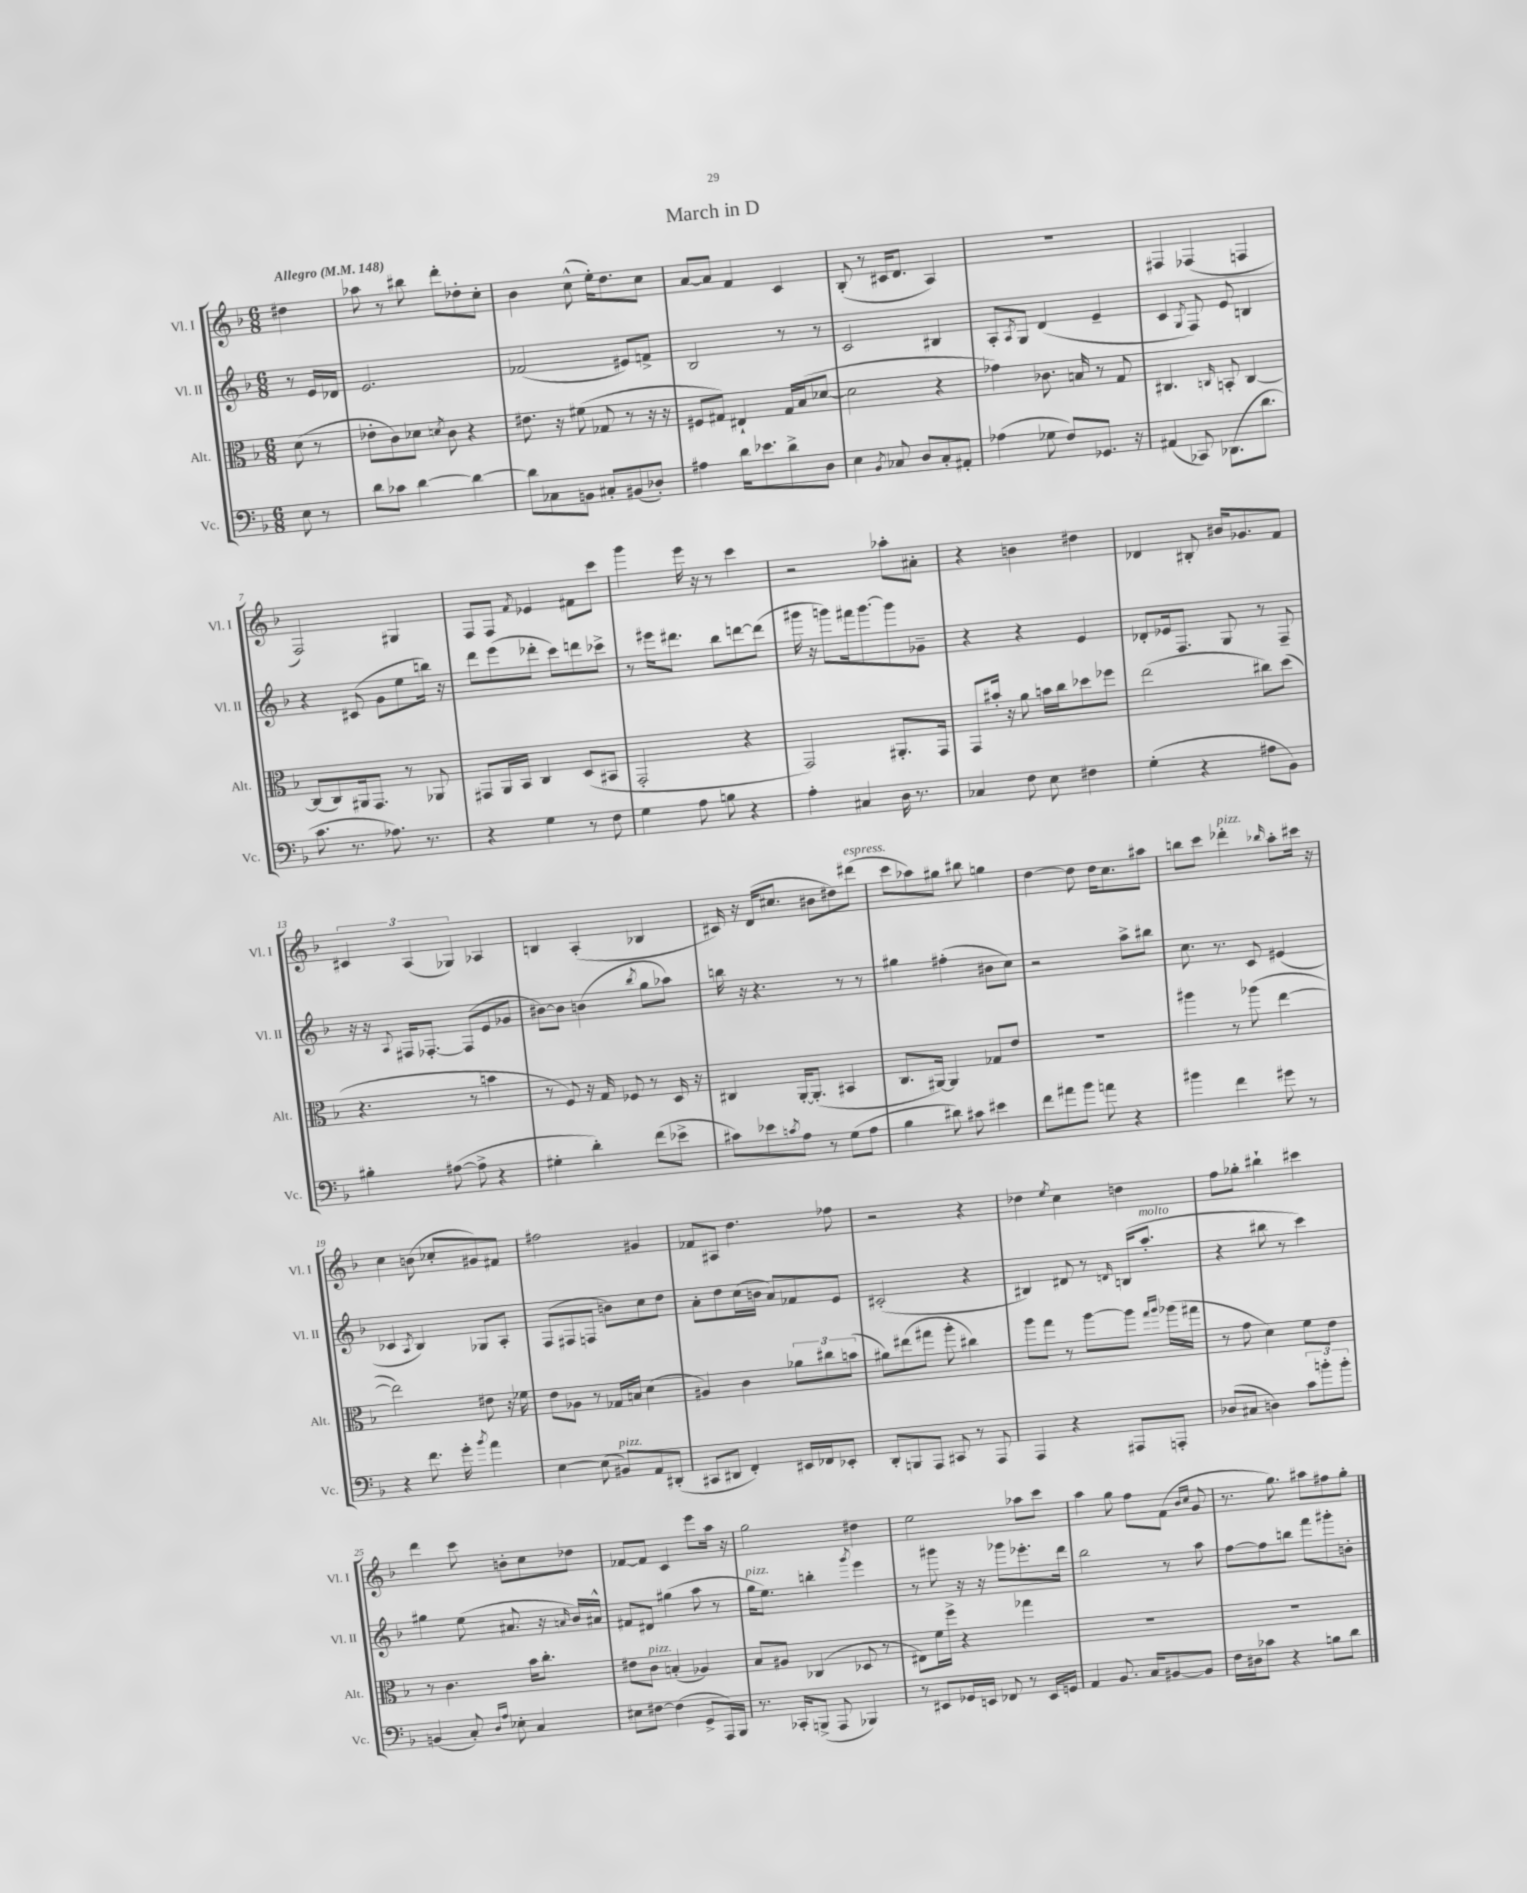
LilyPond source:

\header { title = "March in D" }
<<
\new StaffGroup <<
\new Staff = "s0" \with { instrumentName = "Vl. I" shortInstrumentName = "Vl. I" } {
    \clef treble \key f \major \numericTimeSignature \time 6/8 \partial 4 \tempo "Allegro" 4 = 148
    dis''4 |
    aes''8 r8 bis''8 d'''8-. des''8-. c''8-. |
    bes'4 c''8-^( e''16-.) d''8. c''8 |
    a'8~ a'8 f'4 c'4 |
    bes8-.( r8 cis'16 d'8. a4) |
    r2. |
    fis4 fes4( f4 |
    f2) gis4 |
    f8 f8 \acciaccatura { f'8 } ees'4 fis'8 c'''8 |
    g'''4 e'''16 r16 r8 c'''4 |
    r2 aes''8-. ais'8-. |
    r4 b'4 dis''4 |
    des'4 bis8-. bis'16 ges'8. f'8 |
    \tuplet 3/2 { cis'4 a4( ges4) } aes4 |
    b4 a4-.( bes4 |
    cis'16) r16 d'16( cis''8. bis'8 dis''8) dis'''8^\markup { \italic "espress." }( |
    c'''8 aes''8) gis''8 bis''8 g''4 |
    d''4~ d''8 d''16 c''8. ais''8 |
    b''8 c'''8 des'''4-.^\markup { \italic "pizz." } \grace { bes''16 } a''8-. cis'''16 r16 |
    c''4 b'8( ces''8-. gis'8) fis'8 |
    fis''2 gis'4 |
    fes'8 ais8 d''4. fes''8 |
    r2 r4 |
    des''4 \acciaccatura { e''8 } c''4 d''4 |
    f''8 ges''8-. bis''4-! cis'''4 |
    d'''4 c'''8 b'8-. c''8 des''8 |
    fes'8~ fes'8 c'4 e'''8 a''16 r16 |
    g''2 dis''4 |
    e''2 aes''8 c'''8 |
    a''4 g''8 f''8 f'8( \grace { bes'16 c''16 } g'8 |
    r8. g''8.) ais''8 fis''8 g''8-. \bar "|." |
}
\new Staff = "s1" \with { instrumentName = "Vl. II" shortInstrumentName = "Vl. II" } {
    \clef treble \key f \major \numericTimeSignature \time 6/8 \partial 4
    r8 e'16 des'16 |
    e'2. |
    fes'2( eis'8) f'8-> |
    bes2 r8 r8 |
    c'2 bis4 |
    a8-. \acciaccatura { a8 } g8 d'4( e'4-- |
    c'4 \acciaccatura { g8 } f8) e'8 b4 |
    r4 cis'8( g'8 e''8 b''16) r16 |
    d'''8 e'''8( des'''8-. c'''8) d'''8 ces'''8-> |
    r8 eis'''16 dis'''8. bes''8 d'''8~ d'''8( |
    gis'''16 r16 g'''8) fis'''16 g'''8.~ g'''8 ges'8-- |
    r4 r4 e'4 |
    des'8-. ees'16 f8. g8 r8 f8-- |
    r16 r16 \appoggiatura { a8 } fis16 fes8.~-. fes8( e'8 ges'8 |
    bis'8~) bis'8 b'4( \acciaccatura { bes''8 } g''8 aes''8) |
    b''16 r16 r4. r8 r8 |
    gis''4 fis''4-.( bis'8 c''8) |
    r2 a''8-> bis''8 |
    c''8. r8. c'8 eis'4( |
    ces'4 \acciaccatura { a8 } bes4) ges8 a8-. |
    f8( fis8 f8 b'8) c''8 d''8 |
    a'8-. d''8 c''16( b'16 a'8) fes'8 e'8 |
    cis'2-.( r4 |
    bis4) dis'8 r8 \grace { d'16 } b16( a''8.-.^\markup { \italic "molto" } |
    r4 bis''8 r8 c'''4) |
    gis''4 e''8( ais'8. r16 \grace { a'16 } bes'16) ais'16-^ |
    fis'8 dis'8 gis''4( a''8 r8 |
    g''16^\markup { \italic "pizz." } e''8.) b''4-. \acciaccatura { g'''8 } e'''4 |
    r8 gis'''8 r16 r16 ges'''8 ees'''8.-. d'''16 |
    bes''2 r8 a''8 |
    f''8~ f''8 b''8 f'''8 gis'''8-. b'8-. \bar "|." |
}
\new Staff = "s2" \with { instrumentName = "Alt." shortInstrumentName = "Alt." } {
    \clef alto \key f \major \numericTimeSignature \time 6/8 \partial 4
    d'8( r8 |
    ees'8-. c'8) des'8 \acciaccatura { d'8 } c'8 r4 |
    eis'8. r16 fis'8( ges8 r8 r16 r16 |
    fis8 gis8) eis4-! gis16 bes16( des'8~ |
    des'2 r4 |
    ges'4) ces'8. b16 r8 g8 |
    cis4. \grace { c16 } b,8-. c4~ |
    c8( c8) ais,16 g,8. r8 aes,8 |
    gis,8 a,16 bes,16 c4 d8( bis,8 |
    g,2-. r4 |
    g,2) ais,8.-. g,16 |
    g,8 bis'16-. r16 a'8 b'16 c''16 des''8 fes''8 |
    e''2( cis''8) d''8( |
    r4. r8 b'4 |
    r8 f8) r16 g16 fes8 r8 d16 r16 |
    cis4 a,16~-. a,8.-.( bis,4 |
    c8. ais,16~) ais,4 ges8 e'8 |
    R2. |
    ais''4 r8 aes''8( e''4~ |
    e''2) eis'8 r16 fes'16 |
    e'8 aes8 r8 ges16 b16 d'4( |
    ais4) c'4 \tuplet 3/2 { aes'8 cis''8 b'8( } |
    ais'8) eis''8( gis''8 a''8-. cis''4) |
    a''8 g''8 r8 a''8~ a''8 \grace { g''16 a''16 } aes''16( gis''16 |
    r8 g'8 d'4) f'8 e'8 |
    r8 c'4. bes'16 c''8.-. |
    eis'8 c'8^\markup { \italic "pizz." } b4-.( aes4) |
    bes8 ais8 ces4( des8 r8 |
    eis8) f'16 f''16-> r4 ges''4 |
    R2. |
    R2. \bar "|." |
}
\new Staff = "s3" \with { instrumentName = "Vc." shortInstrumentName = "Vc." } {
    \clef bass \key f \major \numericTimeSignature \time 6/8 \partial 4
    e8 r8 |
    d'8 ces'8 d'4~ d'4~ |
    d'8 ces8 b,8 cis8-. bis,8( des8-.) |
    ais4 d'16 ees'8. d'8-> d8 |
    e4 \acciaccatura { bes,8 } ces8 d8 ces8-. ais,8-. |
    aes4( ges8 f8) ges,8. r16 |
    ais,4( ces,8) des,8.( d'8. |
    c'8. r8. aes8.) r8. |
    r4 g4 r8 f8 |
    g4 a8 b8 r4 |
    a4-. cis4 d16 r8. |
    ces4 f8 e8 fis4 |
    g4-.( r4 ais8 bes,8) |
    bis4-. ais8~( ais8-> r4 |
    gis4-. d'4-.) f'8( ees'8-> |
    cis'8) ees'8 \acciaccatura { c'8 } a8 r8 g8( a8 |
    bes4 dis'8) cis'8 eis'4 |
    f'8 ais'8 bes'8 a'8 r4 |
    bis'4 f'4 gis'8 r8 |
    r4 f'8. g'16-. \acciaccatura { bes'8 } a'4 |
    e4~ e8( bis,8^\markup { \italic "pizz." }) a,8 dis,8-.( |
    cis,8 dis,8 f,4-.) eis,16 fes,16 ees,8-. |
    d,8-. b,,8 a,,8 cis,8 r8 a,,8 |
    a,,4 r4 ais,,8 a,,8-. |
    des8( cis8 d4) \tuplet 3/2 { c'8 b'8-. b'8-. } |
    b,4( c8-.) \grace { d16 a16 } ees8-. c4 |
    eis8 fis8~ fis4( g,8-> a,,16) bes,,16 |
    r8. ces,16-. b,,8->( a,,8 bes,,4) |
    r8 eis,8 ges,16 e,16 fes,8 r8 e,16 g,16 |
    a,4 bes,8. c16 bis,8~ bis,8 |
    f16 dis16 ces'8 r4 b8 d'8 \bar "|." |
}
>>
>>
